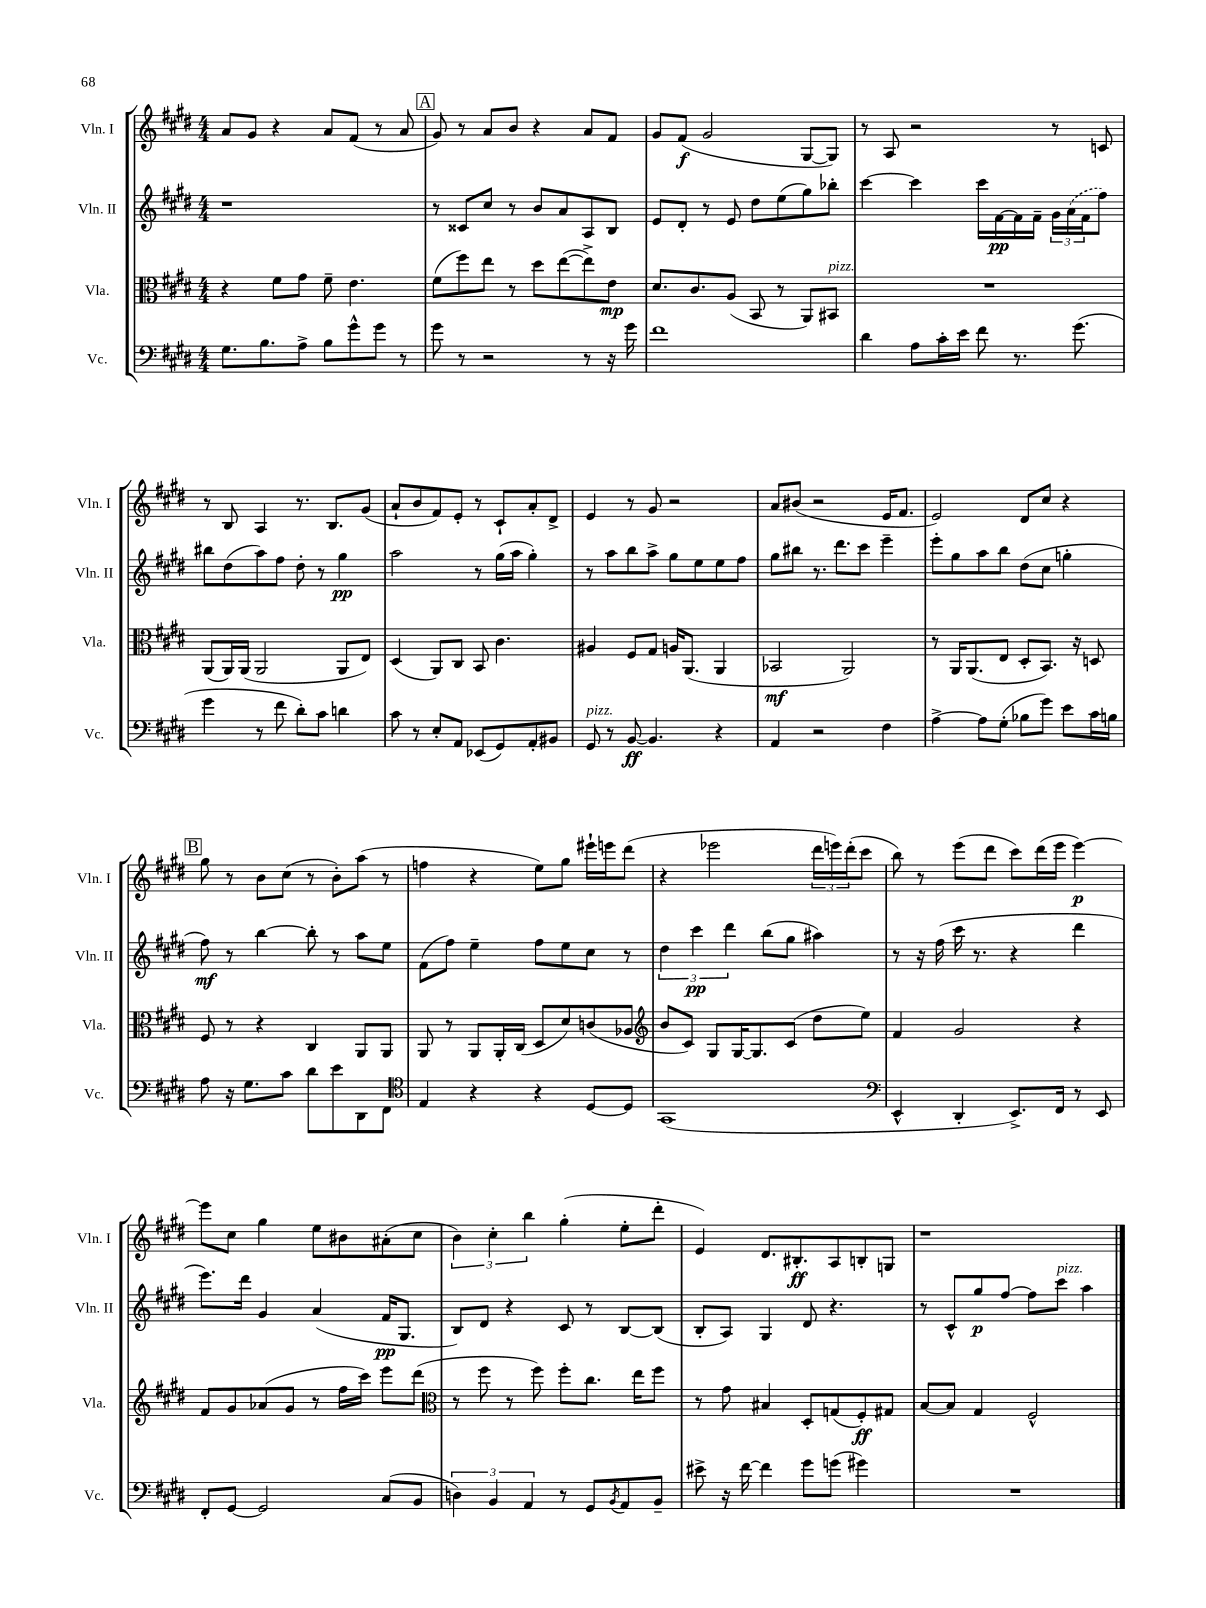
<<
\new StaffGroup <<
\new Staff = "s0" \with { instrumentName = "Vln. I" shortInstrumentName = "Vln. I" } {
    \clef treble \key e \major \numericTimeSignature \time 4/4
    a'8 gis'8 r4 a'8 fis'8( r8 a'8 |
    \mark \markup { \box "A" } gis'8) r8 a'8 b'8 r4 a'8 fis'8 |
    gis'8 fis'8\f( gis'2 gis8~ gis8) |
    r8 a8 r2 r8 c'8 |
    r8 b8 a4 r8. b8. gis'8( |
    a'8-! b'8 fis'8) e'8-. r8 cis'8-! a'8-. dis'8-> |
    e'4 r8 gis'8 r2 |
    a'8 bis'8( r2 e'16 fis'8. |
    e'2) dis'8 cis''8 r4 |
    \mark \markup { \box "B" } gis''8 r8 b'8 cis''8( r8 b'8-.) a''8( r8 |
    f''4 r4 e''8) gis''8 eis'''16-! e'''16 dis'''8( |
    r4 ees'''2 \tuplet 3/2 { dis'''16 e'''16) dis'''16-.( } cis'''8 |
    b''8) r8 e'''8( dis'''8 cis'''8) dis'''16( e'''16 e'''4~\p) |
    e'''8 cis''8 gis''4 e''8 bis'8 ais'8-.( cis''8 |
    \tuplet 3/2 { b'4) cis''4-. b''4 } gis''4-.( e''8-. dis'''8-. |
    e'4) dis'8. bis8.-.\ff a8 b8-. g8 |
    r1 \bar "|." |
}
\new Staff = "s1" \with { instrumentName = "Vln. II" shortInstrumentName = "Vln. II" } {
    \clef treble \key e \major \numericTimeSignature \time 4/4
    r1 |
    \mark \markup { \box "A" } r8 cisis'8 cis''8 r8 b'8 a'8 a8 b8 |
    e'8 dis'8-. r8 e'8 dis''8 e''8( gis''8) bes''8-. |
    cis'''4~ cis'''4 cis'''16 fis'16~\pp fis'16 fis'16-- \tuplet 3/2 { gis'16 \once \slurDashed a'16( fis'16 } fis''8) |
    bis''8 dis''8( a''8) fis''8 dis''8-. r8 gis''4\pp |
    a''2 r8 gis''16( a''16 gis''4-.) |
    r8 a''8 b''8 a''8-> gis''8 e''8 e''8 fis''8 |
    gis''8 bis''8 r8. dis'''8. cis'''8 e'''4-- |
    e'''8-. gis''8 a''8 b''8 dis''8( cis''8 g''4-. |
    \mark \markup { \box "B" } fis''8\mf) r8 b''4~ b''8-. r8 a''8 e''8 |
    fis'8( fis''8) e''4-- fis''8 e''8 cis''8 r8 |
    \tuplet 3/2 { dis''4 cis'''4\pp dis'''4 } b''8( gis''8 ais''4) |
    r8 r16 fis''16( cis'''16 r8. r4 dis'''4 |
    e'''8.) dis'''16 gis'4 a'4( fis'16\pp gis8. |
    b8) dis'8 r4 cis'8 r8 b8~ b8( |
    b8-. a8) gis4 dis'8 r4. |
    r8 cis'8-^ gis''8\p fis''8~ fis''8 cis'''8^\markup { \italic "pizz." } a''4 \bar "|." |
}
\new Staff = "s2" \with { instrumentName = "Vla." shortInstrumentName = "Vla." } {
    \clef alto \key e \major \numericTimeSignature \time 4/4
    r4 fis'8 gis'8 fis'8-- e'4. |
    \mark \markup { \box "A" } fis'8( fis''8) e''8 r8 dis''8 e''8~( e''8->) e'8\mp |
    dis'8. cis'8. a8( b,8 r8 a,8) bis,8^\markup { \italic "pizz." } |
    R1 |
    a,8( a,16) a,16( a,2 a,8 e8) |
    dis4( a,8) cis8 b,8 cis'4. |
    ais4 fis8 gis8 a16 a,8.( a,4 |
    bes,2\mf a,2) |
    r8 a,16 a,8.( e8 dis8-. b,8.) r16 d8 |
    \mark \markup { \box "B" } fis8 r8 r4 cis4 a,8 a,8 |
    a,8 r8 a,8 a,16-. cis16( dis8 dis'8) c'8( aes8 |
    \clef treble b'8 cis'8) gis8 gis16~ gis8. cis'8( dis''8 e''8) |
    fis'4 gis'2 r4 |
    fis'8 gis'8 aes'8( gis'8 r8 fis''16 cis'''16) e'''8 dis'''8( |
    \clef alto r8 fis''8 r8 fis''8) fis''8-. cis''8. e''16 fis''8 |
    r8 gis'8 bis4 dis8-. g8( fis8-.\ff) gis8 |
    b8~ b8 gis4 fis2-^ \bar "|." |
}
\new Staff = "s3" \with { instrumentName = "Vc." shortInstrumentName = "Vc." } {
    \clef bass \key e \major \numericTimeSignature \time 4/4
    gis8. b8. a8-> b8 gis'8-^ gis'8 r8 |
    \mark \markup { \box "A" } gis'8 r8 r2 r8 r16 gis'16 |
    fis'1 |
    dis'4 a8 cis'16-. e'16 fis'8 r8. gis'8.( |
    gis'4 r8 fis'8 dis'8-.) cis'8 d'4 |
    cis'8 r8 e8-. a,8 ees,8( gis,8) a,8-. bis,8 |
    gis,8^\markup { \italic "pizz." } r8 b,8~\ff b,4. r4 |
    a,4 r2 fis4 |
    a4~-> a8 gis8-.( bes8 gis'8) e'8 cis'16 b16 |
    \mark \markup { \box "B" } a8 r16 gis8. cis'8 dis'8 e'8 dis,8 fis,8 |
    \clef tenor e4 r4 r4 dis8~ dis8 |
    gis,1( |
    \clef bass e,4-^ dis,4-. e,8.->) fis,16 r8 e,8 |
    fis,8-. gis,8~ gis,2 cis8( b,8 |
    \tuplet 3/2 { d4) b,4 a,4 } r8 gis,8 \acciaccatura { b,8 } a,8 b,8-- |
    eis'8-> r16 fis'16~ fis'4 gis'8 g'8( gis'4) |
    R1 \bar "|." |
}
>>
>>
\layout { \context { \Score \remove "Bar_number_engraver" } }
